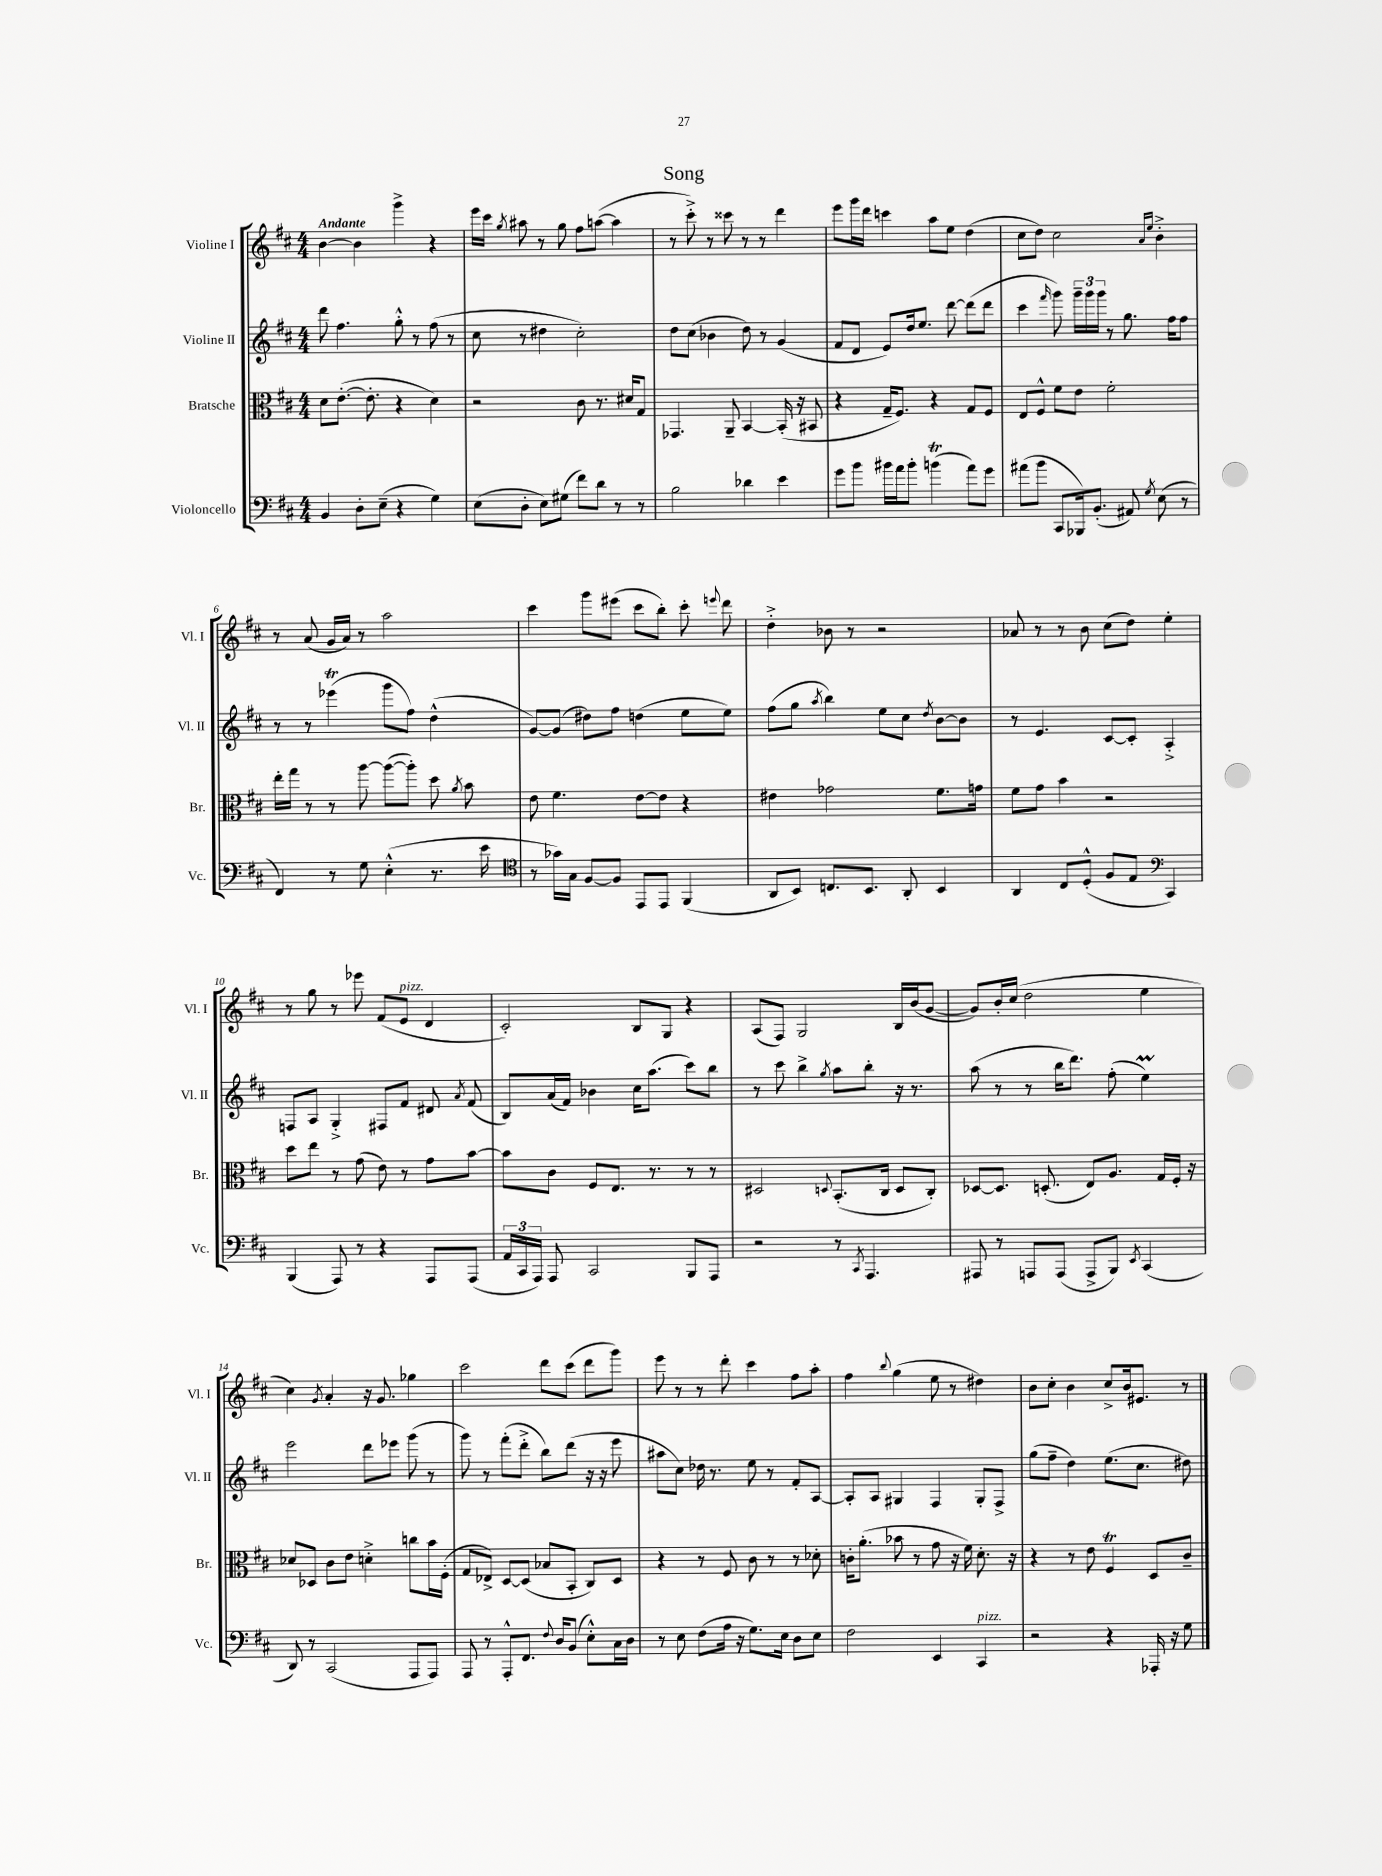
\header { title = "Song" }
<<
\new StaffGroup <<
\new Staff = "s0" \with { instrumentName = "Violine I" shortInstrumentName = "Vl. I" } {
    \clef treble \key d \major \numericTimeSignature \time 4/4 \tempo "Andante"
    \autoBeamOff b'4~ b'4 g'''4-> r4 |
    e'''16[ cis'''16] \acciaccatura { g''8 } ais''8 r8 g''8 fis''8[ a''8]~( a''4 |
    r8 cis'''8-.->) r8 cisis'''8 r8 r8 d'''4 |
    e'''8[ g'''16 d'''16] c'''4 a''8[ e''8] d''4( |
    cis''8[ d''8]) cis''2 \grace { a'16[ e''16] } b'4-.-> |
    r8 a'8( g'16[ a'16]) r8 a''2 |
    cis'''4 g'''8[ eis'''8]( cis'''8[ b''8]-.) cis'''8-. \appoggiatura { e'''8 } d'''8 |
    d''4-.-> bes'8 r8 r2 |
    aes'8 r8 r8 b'8 cis''8[( d''8]) e''4-. |
    r8 g''8 r8 ees'''8 fis'8[( e'8]^\markup { \italic "pizz." } d'4 |
    cis'2-.) b8[ g8] r4 |
    a8[( fis8]) g2 b16[ b'16( g'8]~ |
    g'8[) b'16-. cis''16]( d''2 e''4 |
    cis''4) \acciaccatura { g'8 } a'4-. r16 g'8. ges''4 |
    cis'''2 d'''8[ cis'''8]( d'''8[ g'''8]) |
    e'''8 r8 r8 d'''8-. cis'''4 fis''8[ a''8]-. |
    fis''4 \appoggiatura { b''8 } g''4( e''8 r8 dis''4) |
    b'8[ cis''8]-. b'4 cis''8[-> b'16 eis'8.] r8 \bar "|." |
}
\new Staff = "s1" \with { instrumentName = "Violine II" shortInstrumentName = "Vl. II" } {
    \clef treble \key d \major \numericTimeSignature \time 4/4
    \autoBeamOff d'''8 fis''4. g''8-.-^ r8 fis''8( r8 |
    cis''8 r8 dis''4 cis''2-.) |
    d''8[ cis''8]( bes'4 d''8) r8 g'4( |
    fis'8[ d'8] e'8[) d''16 e''8.] d'''8~ d'''8[( d'''8] |
    cis'''4 \grace { fis'''16 } g'''8) \tuplet 3/2 { g'''16[-- g'''16 g'''16] } r8 g''8. fis''16[ fis''8] |
    r8 r8 ees'''4\trill( g'''8[ fis''8]) d''4-^( |
    g'8[~) g'8]( dis''8[) fis''8] d''4( e''8[ e''8]) |
    fis''8[( g''8] \acciaccatura { a''8 } b''4) e''8[ cis''8] \acciaccatura { d''8 } b'8[~ b'8] |
    r8 e'4. cis'8[~ cis'8]-. a4-.-> |
    f8[ a8] g4-.-> fis8[ fis'8] dis'8 \acciaccatura { a'8 } fis'8( |
    b8[) a'16( fis'16]) bes'4 cis''16[ a''8.]( cis'''8[) b''8] |
    r8 cis'''8 b''4-> \acciaccatura { g''8 } a''8[ b''8]-. r16 r8. |
    a''8( r8 r8 b''16[ d'''8.]) fis''8-.( e''4\prall) |
    e'''2 d'''8[ ees'''8] g'''8( r8 |
    g'''8) r8 fis'''8[-.( d'''8]-.-> b''8[) d'''8]( r16 r16 e'''8 |
    ais''8[ cis''8]) des''16 r8. e''8 r8 fis'8[-. a8]~ |
    a8[-. a8] gis4 fis4 gis8[-. fis8]-> |
    g''8[( fis''8]-- d''4) e''8.[( cis''8.] dis''8) \bar "|." |
}
\new Staff = "s2" \with { instrumentName = "Bratsche" shortInstrumentName = "Br." } {
    \clef alto \key d \major \numericTimeSignature \time 4/4
    \autoBeamOff d'8[ e'8.]~-.( e'8.-. r4 d'4) |
    r2 cis'8 r8. dis'16[ g8] |
    ges,4. a,8-- b,4~ b,16-.( r16 bis,8 |
    r4 g16[-- fis8.]) r4 g8[ fis8] |
    e8[ fis8]-^ fis'8[ e'8] fis'2-. |
    e''16[-. g''16] r8 r8 a''8~ a''8[~( a''8]-.) d''8 \acciaccatura { a'8 } b'8 |
    e'8 fis'4. e'8[~ e'8] r4 |
    eis'4 ges'2 fis'8.[ g'16] |
    fis'8[ g'8] b'4 r2 |
    d''8[ e''8] r8 g'8( e'8) r8 g'8[ b'8]~ |
    b'8[ cis'8] fis8[ e8.] r8. r8 r8 |
    dis2 \appoggiatura { d8 } b,8.[-.( cis16] d8[ cis8]-.) |
    des8[~ des8.] d8.-.( e8[) a8.] g16[ fis16]-. r16 |
    des'8[ des8] cis'8[ e'8] d'4-.-> c''8[ b'16 fis16]-.( |
    g8[ ees8]->) d8[~ d8]( bes8[ b,8]-. cis8[) d8] |
    r4 r8 fis8 cis'8 r8 r8 des'8-. |
    c'16[-. a'8.]-.( bes'8 r8 g'8 r16 fis'16) d'8.-. r16 |
    r4 r8 e'8 fis4\trill d8[ cis'8]-- \bar "|." |
}
\new Staff = "s3" \with { instrumentName = "Violoncello" shortInstrumentName = "Vc." } {
    \clef bass \key d \major \numericTimeSignature \time 4/4
    \autoBeamOff b,4 d8[-. e8]--( r4 g4) |
    e8[( d8]-. e8[) gis8]( fis'8[) d'8] r8 r8 |
    b2 des'4 e'4 |
    g'8[ b'8] bis'16[ a'16 bis'8]-. b'4\trill( a'8[) g'8] |
    ais'8[( b'8] cis,8[ bes,,16) b,8.]-.( ais,8) \acciaccatura { g8 } e8( r8 |
    fis,4) r8 g8 e4-.-^( r8. e'16 |
    \clef tenor r8 ges'16[) g16] fis8[~ fis8] e,8[ e,8] fis,4( |
    a,8[ b,8]) c8.[ b,8.] a,8-. b,4 |
    a,4 cis8[ d8]-.-^( fis8[ e8] \clef bass cis,4) |
    b,,4( a,,8) r8 r4 a,,8[ a,,8]( |
    \tuplet 3/2 { a,16[ cis,16 a,,16]) } a,,8 cis,2 b,,8[ a,,8] |
    r2 r8 \acciaccatura { cis,8 } a,,4. |
    ais,,8 r8 a,,8[ a,,8]( a,,8[-> b,,8]) \acciaccatura { e,8 } cis,4( |
    d,8) r8 cis,2( a,,8[ a,,8]) |
    a,,8 r8 a,,8[-.-^ fis,8.] \appoggiatura { fis8 } d16[ b,8]( e8[-.-^) cis16 d16] |
    r8 e8 fis8[( a16] r16 g8.[) e16] d8[ e8] |
    fis2 e,4 cis,4^\markup { \italic "pizz." } |
    r2 r4 aes,,16-. r16 g8 \bar "|." |
}
>>
>>
